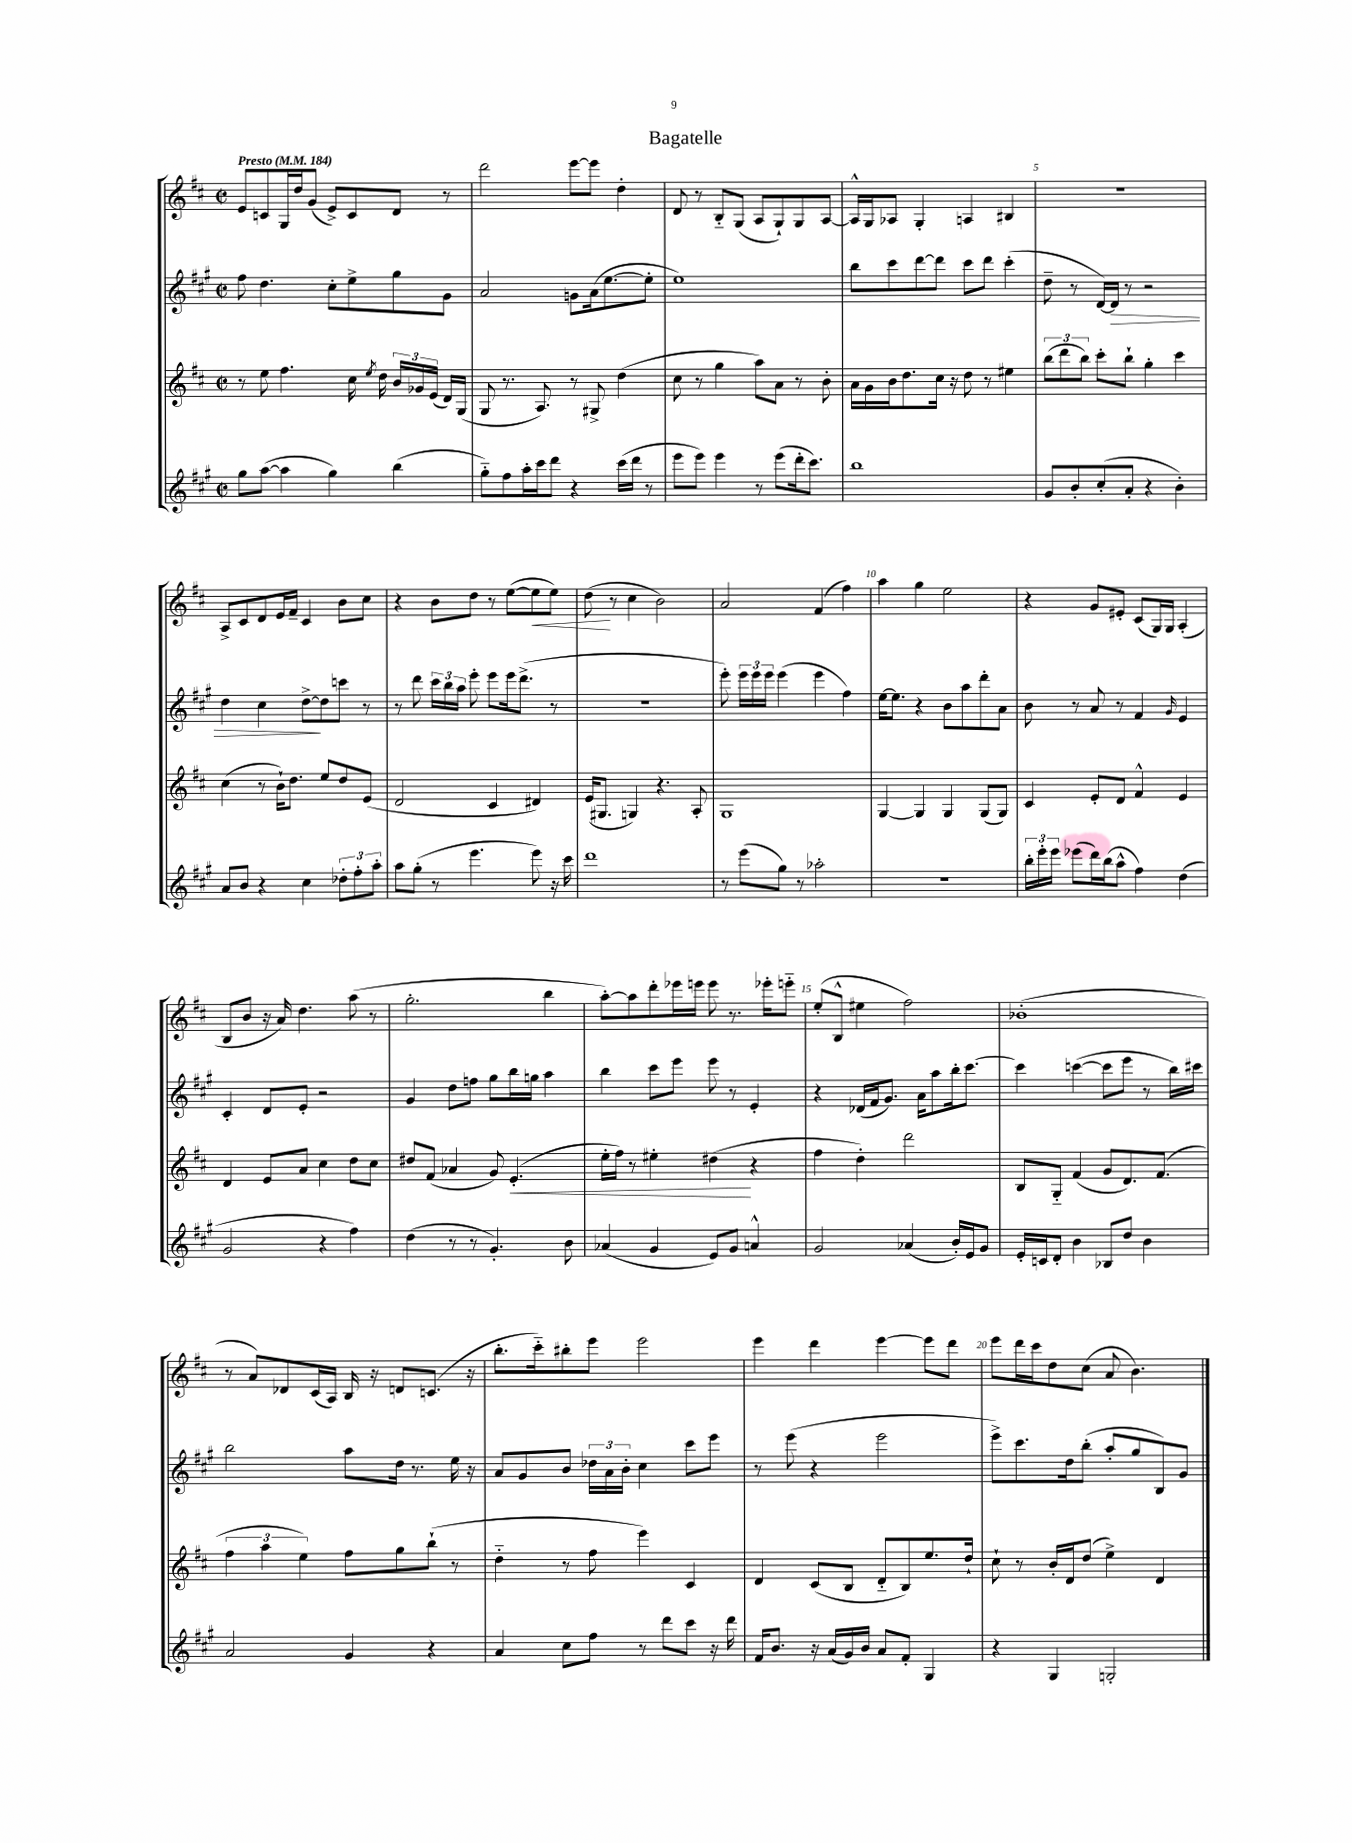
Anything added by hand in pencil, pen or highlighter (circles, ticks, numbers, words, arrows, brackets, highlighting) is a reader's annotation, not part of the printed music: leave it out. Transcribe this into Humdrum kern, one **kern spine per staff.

**kern	**kern	**kern	**kern
*staff4	*staff3	*staff2	*staff1
*clefG2	*clefG2	*clefG2	*clefG2
*k[f#c#g#]	*k[f#c#]	*k[f#c#g#]	*k[f#c#]
*M2/2	*M2/2	*M2/2	*M2/2
*met(c|)	*met(c|)	*met(c|)	*met(c|)
*MM184	*MM184	*MM184	*MM184
8gg#	8r	8ff#	8e
([8aa	8ee	4.dd	8c
4aa]	4.ff#	.	16G
.	.	.	16dd
.	.	.	(8g
4gg#)	.	8cc#'	8e^)
.	16cc#	8ee^	8c
.	8qee	.	.
.	16dd	.	.
(4bb	24b	8gg#	8d
.	24g-	.	.
.	(24e	.	.
.	16d)	8g#	8r
.	(16G	.	.
=	=	=	=
8gg#'~)	8G	2a	2ddd
8ff#	8.r	.	.
16aa'	.	.	.
16ccc#	8.A)	.	.
8ddd	.	.	.
4r	8r	8g	[8eee
.	8G#^	(16a	8eee]
.	.	[8.ee	.
(16ccc#	(4dd	.	4dd'
16ddd	.	.	.
8r	.	8ee']	.
=	=	=	=
8eee	8cc#	1ee)	8d
8eee)	8r	.	8r
4eee	4gg	.	8B'~
.	.	.	(8G
8r	8aa)	.	8A
(8eee	8a	.	8G`)
16ddd'	8r	.	8G
8.ccc#)	.	.	.
.	8b'	.	[8A
=	=	=	=
1bb	16a	8bb	16A^^]
.	16g	.	16G
.	16b	8ccc#	8A-
.	8.dd	.	.
.	.	[8ddd	4G'
.	16cc#	8ddd]	.
.	16r	.	.
.	8dd	8ccc#	4A
.	8r	8ddd	.
.	4ee#	(4ccc#'	4B#
=	=	=	=
8g#	(12bb	8dd~	1r
.	12ddd	.	.
8b'	.	8r	.
.	12bb)	.	.
(8cc#'	8ccc#'	[16d)	.
.	.	16d]	.
8a'	8bb`	8r	.
4r	4gg'	2r	.
4b')	4ccc#	.	.
=	=	=	=
8a	(4cc#	4dd	8A^
8b	.	.	8c#
4r	8r	4cc#	8d
.	16b`)	.	16e
.	8.dd	.	16f#~
4cc#	.	[8dd^	4c#
.	8ee	8dd]	.
12dd-'	8dd	8ccc	8b
12ff#'	.	.	.
.	(8e	8r	8cc#
12aa'	.	.	.
=	=	=	=
8aa	2d	8r	4r
(8gg#'	.	8ddd	.
8r	.	24ccc#	8b
.	.	24bb	.
.	.	24aa	.
4.eee	.	8eee'	8dd
.	4c#	8eee	8r
.	.	16eee	([8ee
.	.	(8.ddd^	.
8eee)	4d#)	.	8ee]
16r	.	8r	8ee)
16ccc#	.	.	.
=	=	=	=
1ddd	(16e	1r	(8dd
.	8.G#	.	.
.	.	.	8r
.	4G)	.	4cc#
.	4.r	.	2b)
.	8A'	.	.
=	=	=	=
8r	1G	8eee')	2a
(8eee	.	24eee	.
.	.	24eee	.
.	.	24eee	.
8gg#)	.	(4eee	.
8r	.	.	.
2aa-'	.	4eee	(4f#
.	.	4ff#)	4ff#)
=	=	=	=
1r	[4G	[16ee	4aa
.	.	8.ee]	.
.	4G]	4r	4gg
.	4G	8b	2ee
.	.	8aa	.
.	(8G	8ddd'	.
.	8G)	8a	.
=	=	=	=
24bb'	4c#	8b	4r
24eee'	.	.	.
24eee	.	.	.
(8eee-	.	8r	.
16ddd)	8e'	8a	8g
(16bb	.	.	.
8aa^^	8d	8r	8e#'
4ff#)	4f#^^	4f#	(8c#
.	.	.	16G)
.	.	.	16G
.	.	16qqg#	.
(4dd	4e	4e	(4A'
=	=	=	=
2g#	4d	4c#'	8B
.	.	.	8b
.	8e	8d	16r
.	.	.	16a)
.	8a	8e'	4.dd
4r	4cc#	2r	.
4ff#)	8dd	.	(8aa
.	8cc#	.	8r
=	=	=	=
(4dd	8dd#	4g#	2.gg'
.	(8f#	.	.
8r	4a-	8dd	.
8r	.	8ff	.
4.g#')	8g)	8gg#	.
.	(4.e'	16bb	.
.	.	16gg	.
.	.	4aa	4bb
8b	.	.	.
=	=	=	=
(4a-	16ee'	4bb	[8aa')
.	16ff#)	.	.
.	8r	.	8aa]
4g#	4ee#'	8ccc#	8ddd'
.	.	8eee	16eee-
.	.	.	16eee
8e)	(4dd#	8eee	8eee
8g#	.	8r	8.r
4a^^	4r	4e'	.
.	.	.	16eee-'
.	.	.	8eee'~
=	=	=	=
2g#	4ff#	4r	(8ee'
.	.	.	8B^^
.	4dd')	(16d-	4ee#
.	.	16f#	.
.	.	8.g#)	.
(4a-	2ddd	.	2ff#)
.	.	16a	.
.	.	8aa	.
16b')	.	16bb'	.
16e	.	[8.ccc#	.
8g#	.	.	.
=	=	=	=
16e'	8B	4ccc#]	(1b-'
16c	.	.	.
8d'	8G'~	.	.
4b	(4f#	([4ccc	.
8B-	8g	8ccc]	.
8dd	8.d)	8eee	.
4b	.	8r	.
.	(8.f#	.	.
.	.	16bb)	.
.	.	16ccc#	.
=	=	=	=
2a	6ff#	2bb	8r
.	.	.	8a)
.	6aa	.	.
.	.	.	8d-
.	6ee)	.	.
.	.	.	(16c#
.	.	.	16A)
4g#	8ff#	8aa	16B
.	.	.	16r
.	8gg	16dd	8d
.	.	8.r	.
4r	(8bb`	.	(8.c
.	8r	16ee	.
.	.	16r	16r
=	=	=	=
4a	4dd'~	8a	8.bb'
.	.	8g#	.
.	.	.	16ccc#'~)
8cc#	8r	8b	8bb#'
8ff#	8ff#	24dd-	8eee
.	.	24a	.
.	.	24b'	.
8r	4eee)	4cc#	2eee
8ddd	.	.	.
8ccc#	4c#	8ccc#	.
16r	.	8eee	.
16ddd	.	.	.
=	=	=	=
16f#	4d	8r	4eee
8.b	.	.	.
.	.	(8eee	.
16r	(8c#	4r	4ddd
(16a	.	.	.
16g#)	8B	.	.
16b	.	.	.
8a	8d'~	2eee	[4eee
8f#'	8B)	.	.
4G#	8.ee	.	8eee]
.	.	.	8ddd
.	16dd`	.	.
=	=	=	=
4r	8cc#`	8eee^)	8eee
.	8r	8.ccc#	16ddd
.	.	.	16ccc#
4G#	16b'	.	8dd
.	16d	16dd	.
.	(8dd	(8bb'	(8cc#
2G'	4ee^)	8aa'	8a
.	.	8gg#	4.b)
.	4d	8B)	.
.	.	8g#	.
==	==	==	==
*-	*-	*-	*-
